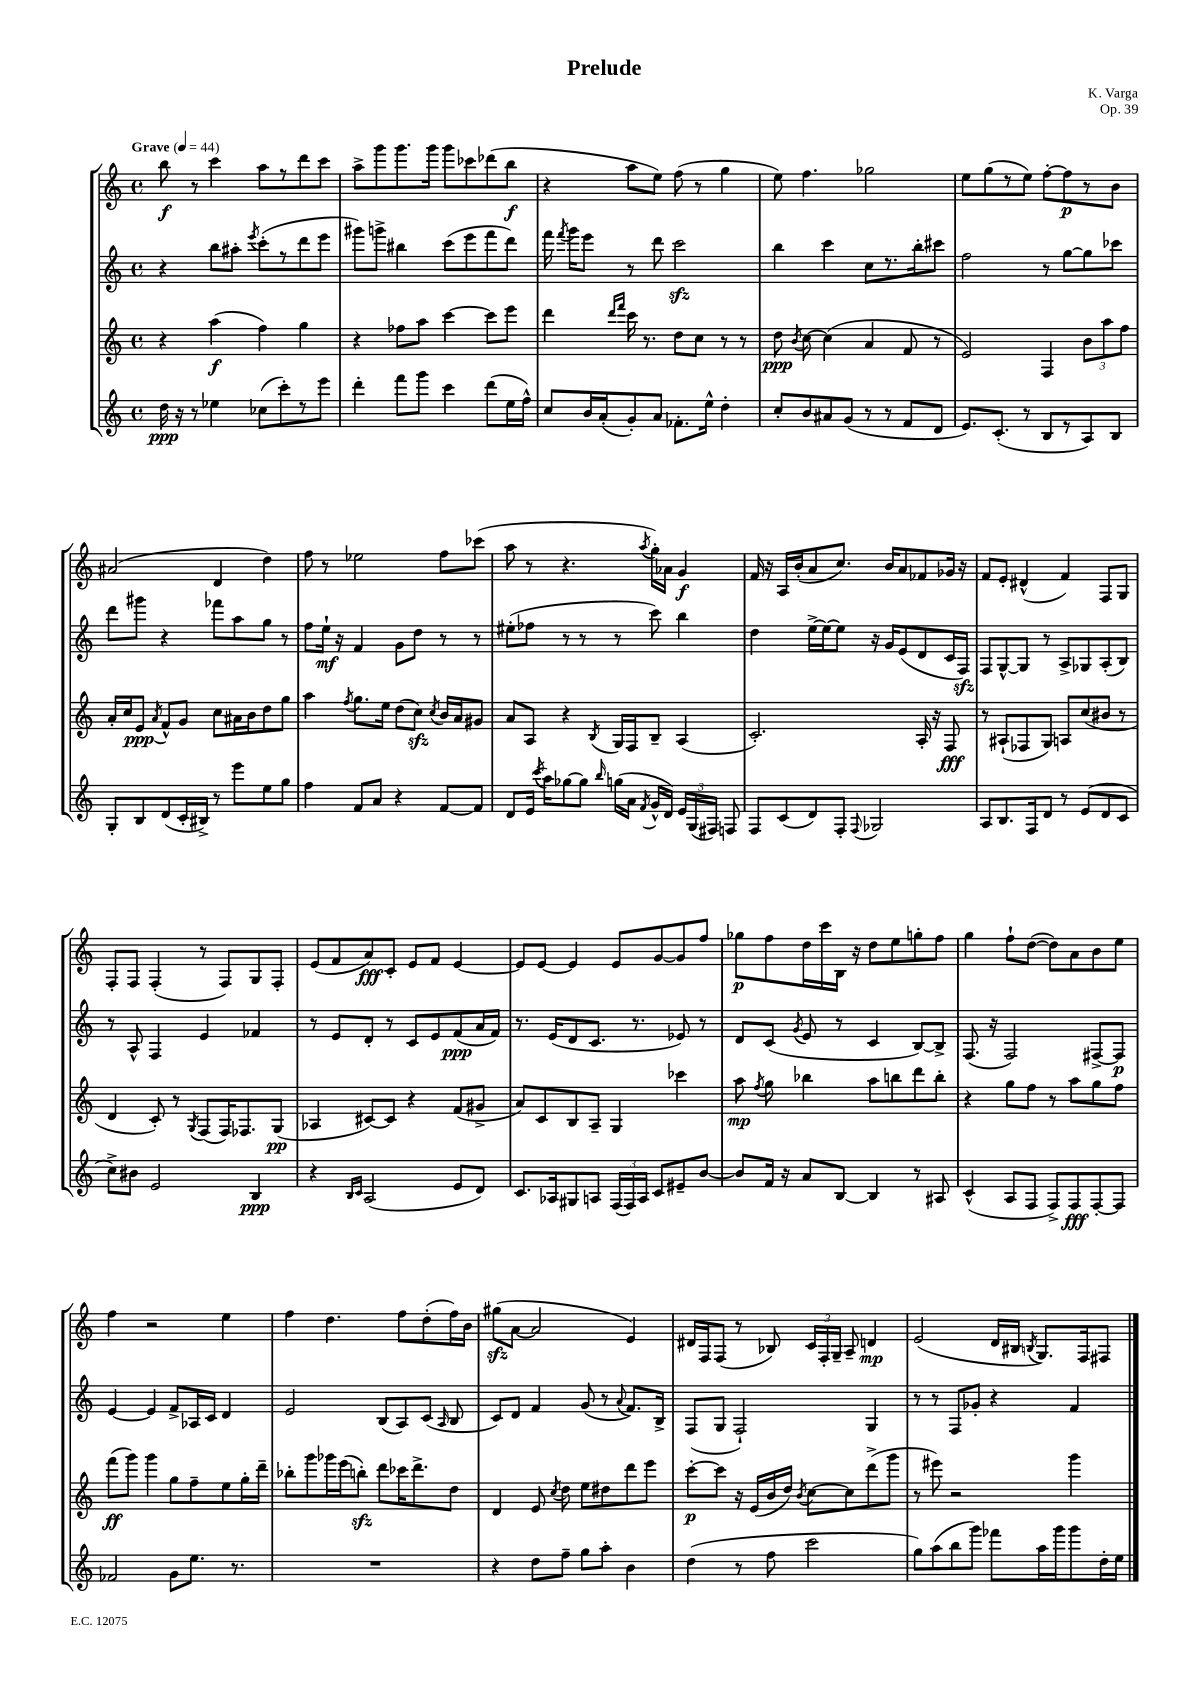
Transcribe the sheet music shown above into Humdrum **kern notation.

**kern	**kern	**kern	**kern
*staff4	*staff3	*staff2	*staff1
*clefG2	*clefG2	*clefG2	*clefG2
*k[]	*k[]	*k[]	*k[]
*M4/4	*M4/4	*M4/4	*M4/4
*met(c)	*met(c)	*met(c)	*met(c)
*MM44	*MM44	*MM44	*MM44
16dd	4r	4r	8bb
16r	.	.	.
8r	.	.	8r
4ee-	(4aa	8bb	4ccc
.	.	8aa#'	.
.	.	8qeee	.
(8cc-	4ff)	(8ccc'	8aa
8ccc')	.	8r	8r
8r	4gg	8ddd	8ddd
8eee	.	8eee	8ccc
=	=	=	=
4ddd'	4r	8ggg#)	8aa^
.	.	8ggg^	8ggg
8fff	8ff-	4bb#	8.ggg
8ggg	8aa	.	.
.	.	.	16ggg
4ccc	[4ccc	(8ccc	8ggg
.	.	8eee	8ccc-
(8ddd	8ccc]	8fff	(8ddd-
16ee	8eee	8ddd)	8bb
16ff^^)	.	.	.
=	=	=	=
8cc	4ddd	16fff	4r
.	.	8qfff	.
.	.	16ggg	.
16b	.	8eee	.
(16a'	.	.	.
.	16qqddd	.	.
.	16qqfff	.	.
8g')	16ccc	8r	8aa
.	8.r	.	.
8a	.	8ddd	8ee)
8.f-'	8dd	2ccc	(8ff
.	8cc	.	8r
16ee^^	.	.	.
4dd'	8r	.	4gg
.	8r	.	.
=	=	=	=
8cc'	8dd	4bb	8ee)
.	8qb	.	.
8b	[8cc	.	4.ff
8a#	(4cc]	4ccc	.
(8g	.	.	.
8r	4a	8cc	2gg-
8r	.	8.r	.
8f	8f	.	.
.	.	16bb'	.
8d	8r	8ccc#	.
=	=	=	=
8.e)	2e)	2ff	8ee
.	.	.	(8gg
(8.c'	.	.	.
.	.	.	8r
8r	.	.	8ee)
8B	4F	8r	[8ff'
8r	.	[8gg	8ff]
8A)	12b	8gg]	8r
.	12aa	.	.
8B	.	8ccc-	8b
.	12ff	.	.
=	=	=	=
8G'	16a'	8ddd	(2a#
.	16cc	.	.
8B	8e	8ggg#	.
.	8qa	.	.
(8d	8f^^	4r	.
16c'	8g	.	.
16B#^)	.	.	.
8r	8cc	8fff-	4d
8eee	16a#	8aa	.
.	16b	.	.
8ee	8dd	8gg	4dd)
8gg	8gg	8r	.
=	=	=	=
4ff	4aa	8ff	8ff
.	.	16ee`	8r
.	.	16r	.
.	8qff	.	.
8f	8.gg	4f	2ee-
8a	.	.	.
.	16ee	.	.
4r	(8dd	8g	.
.	8cc)	8dd	.
.	8qcc	.	.
[8f	16b	8r	8ff
.	16a	.	.
8f]	8g#	8r	(8ccc-
=	=	=	=
8d	8a	(8ee#'	8aa
(16e	8A	8ff-	8r
8qccc	.	.	.
16aa)	.	.	.
[8gg-	4r	8r	4.r
8gg-]	.	8r	.
16qqbb	8qB	.	.
(16gg	16G	8r	.
16a	16F	.	.
8qf	.	.	8qaa
16g^^	8B~	8ccc)	16gg')
16d)	.	.	16a-
24e	(4A	4bb	4g
(24G	.	.	.
24F#)	.	.	.
8F	.	.	.
=	=	=	=
8F	2.c')	4dd	16f
.	.	.	16r
(8c	.	.	16A
.	.	.	(16b'
8d)	.	[16ee^	8a
.	.	16ee_	.
8F'	.	8ee]	8.cc)
8qqF	.	.	.
2G-	.	16r	.
.	.	16g	16b
.	.	(8e	8a
.	16A'	8d	8f-
.	16r	.	.
.	8F	16c	16g-
.	.	16F)	16r
=	=	=	=
8A	8r	8F	8f
8.B	(8A#`	[8G^^	8e'
.	8F-	8G]	(4d#^^
16F	.	.	.
8d	8G)	8r	.
8r	8A	8A^	4f)
(8e	(8cc	8G-	.
8d	8b#	(8A'	8F
8c	8r	8B)	8G
=	=	=	=
8cc^)	4d	8r	8F'
8b#	.	8A^^	8F
2e	8c')	4F	(4F'
.	8r	.	.
.	8qG	.	.
.	(8F	4e	8r
.	16F)	.	8F)
.	8.F-	.	.
4B	.	4f-	8G
.	(8G	.	8F'
=	=	=	=
4r	4A-	8r	(8e
.	.	8e	8f
16qqB	.	.	.
16qqc	.	.	.
(2A	[8c#)	8d'	8a)
.	8c#]	8r	8c'
.	4r	8c	8e
.	.	8e	8f
8e	(8f	(8f	[4e
8d)	8g#^	16a	.
.	.	16f)	.
=	=	=	=
8.c	8a)	8.r	8e]
.	8c	.	[8e
16A-	.	(16e	.
8G#	8B	8d	4e]
8A	8A~	8.c	.
(24F	4G	.	8e
24F)	.	.	.
.	.	8.r	.
24A	.	.	.
8c	.	.	[8g
8e#~	4ccc-	8e-)	8g]
[8b	.	8r	8ff
=	=	=	=
8b]	8aa	8d	8gg-
.	8qff	.	.
16f	8gg	(8c	8ff
16r	.	.	.
.	.	8qg	.
8a	4bb-	8e	16dd
.	.	.	16ccc
[8B	.	8r	16B
.	.	.	16r
4B]	8aa	4c	8dd
.	8bb	.	8ee
8r	8ddd	[8B)	8gg'
8A#	8bb'	8B^]	8ff
=	=	=	=
(4c^^	4r	(8.F	4gg
.	.	16r	.
8A	8gg	2F)	8ff`
8F	8ff	.	([8dd
8F^)	8r	.	8dd])
8F	8aa	.	8a
[8F'	8gg	[8F#^	8b
8F]	8ff	8F#]	8ee
=	=	=	=
2f-	(8fff	[4e	4ff
.	8ggg)	.	.
.	4ggg	4e]	2r
8g	8gg	8f^	.
8.ee	8ff~	16A-	.
.	.	16c	.
.	8ee	4d	4ee
8.r	.	.	.
.	16gg'	.	.
.	16ddd~	.	.
=	=	=	=
1r	8bb-'	2e	4ff
.	8ggg	.	.
.	16ggg-	.	4.dd
.	(16eee	.	.
.	8bb')	.	.
.	8ddd	(8B	.
.	16ccc-	8A)	8ff
.	8.ddd^	.	.
.	.	(8c	(8dd'
.	.	16qqA	.
.	8dd	8B	16ff)
.	.	.	16b
=	=	=	=
4r	4d	8c)	(8gg#
.	.	8d	[8a
8dd	8e	4f	2a]
.	8qcc	.	.
8ff~	8dd	.	.
8gg	8ee	(8g	.
8aa'	8dd#	8r	.
.	.	8qqa	.
4b	8ddd	8.f)	4e)
.	8eee	.	.
.	.	16B^	.
=	=	=	=
(4dd	[8ccc'	(8F	16d#
.	.	.	16F
.	8ccc]	8G	(8F
8r	16r	2F`)	8r
.	(16e	.	.
8ff	16b	.	8B-)
.	16dd)	.	.
.	8qb	.	.
2ccc	[8cc	.	24c
.	.	.	24F'
.	.	.	24G~
.	8cc]	.	8A~
.	(8ddd^	4G	4d
.	8ggg	.	.
=	=	=	=
8gg)	8r	8r	(2e
(8aa	8eee#)	8r	.
8bb	2r	8F	.
8ggg)	.	8g-'	.
8fff-	.	4r	16d
.	.	.	16B#
.	.	.	8qB
16aa	.	.	8.G)
16ggg	.	.	.
8ggg	4ggg	4f	.
.	.	.	16F
16dd'	.	.	8F#
16ee	.	.	.
==	==	==	==
*-	*-	*-	*-
